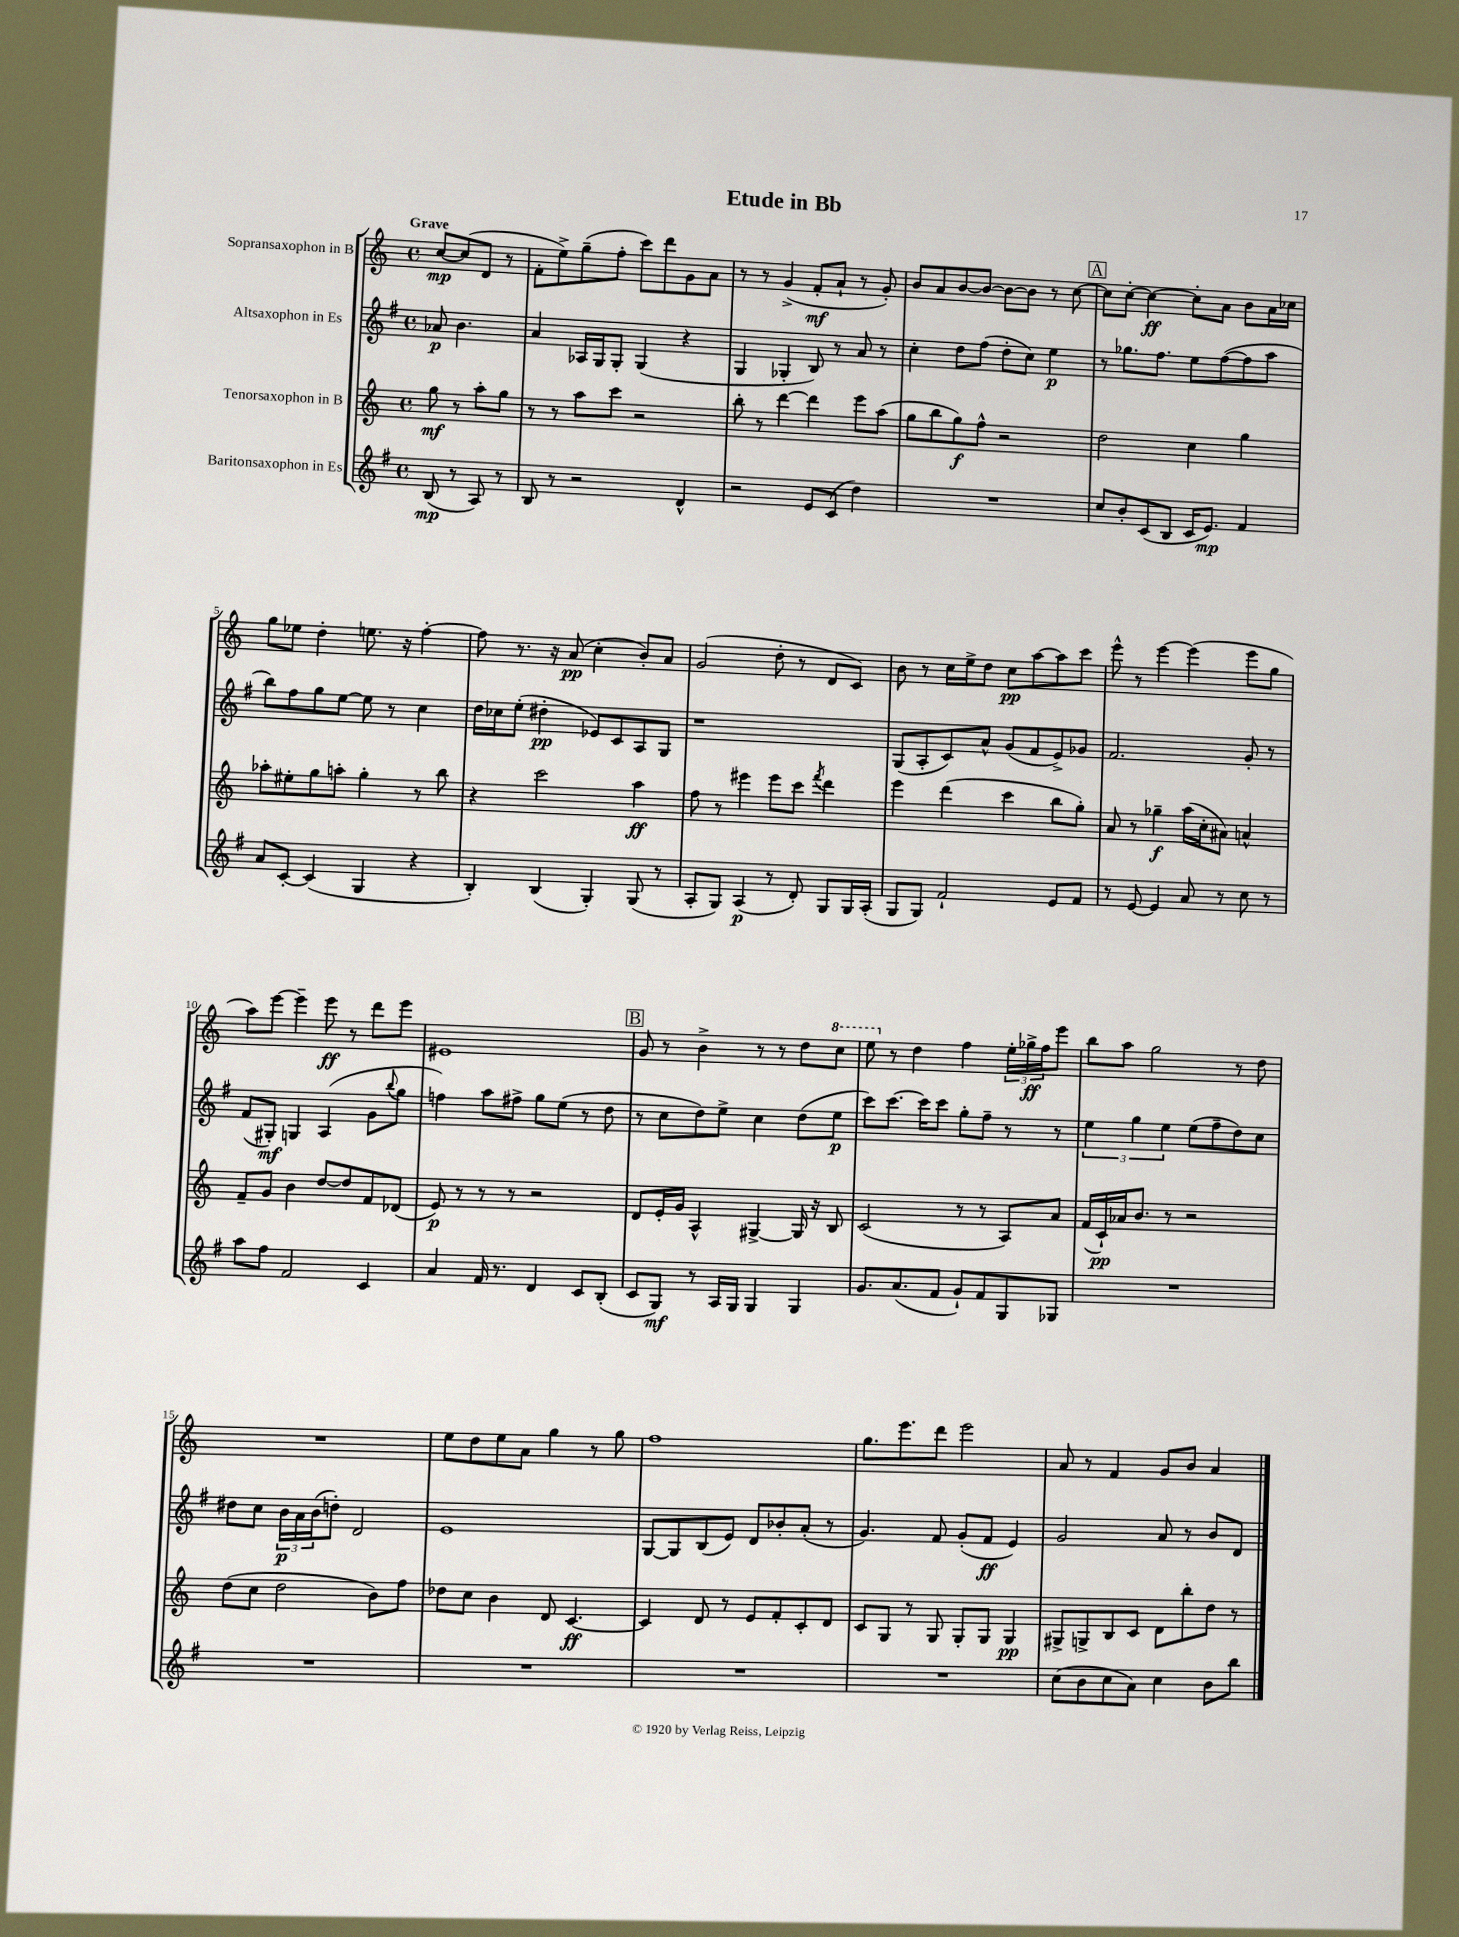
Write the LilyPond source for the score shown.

\header { title = "Etude in Bb" }
<<
\new StaffGroup <<
\new Staff = "s0" \with { instrumentName = "Sopransaxophon in B" } {
    \clef treble \key c \major \defaultTimeSignature \time 4/4 \partial 2 \tempo "Grave"
    c''8~\mp c''8( d'8 r8 |
    f'8-. e''8->) g''8--( f''8-. c'''8) d'''8 g'8 a'8 |
    r8 r8 g'4->( f'8-.\mf a'8-! r8 g'8-.) |
    b'8 a'8 b'8~ b'8~ b'8~ b'8 r8 c''8~ |
    \mark \markup { \box "A" } c''8 c''8~-. c''4~\ff c''8-. a'8 b'8 a'16 ces''16 |
    g''8 ees''8 d''4-. e''8. r16 f''4~-. |
    f''8 r8. r16 a'8\pp( c''4-. b'8-.) a'8 |
    g'2( d''8-. r8 d'8 c'8) |
    b'8 r8 c''16 e''16-> d''8 c''8\pp a''8~ a''8 c'''8 |
    e'''8-^ r8 e'''4~ e'''4( e'''8 g''8 |
    a''8) e'''8~ e'''4-- e'''8\ff r8 d'''8 e'''8 |
    eis'1 |
    \mark \markup { \box "B" } g'8 r8 b'4-> r8 r8 d''8 \ottava #1 c'''8 |
    e'''8 \ottava #0 r8 d''4 f''4 \tuplet 3/2 { e''16-. ges''16->\ff f''16 } e'''8 |
    b''8 a''8 g''2 r8 d''8 |
    R1 |
    e''8 d''8 e''8 a'8 g''4 r8 g''8 |
    f''1 |
    g''8. e'''8. d'''8 e'''2 |
    a'8 r8 f'4 g'8 b'8 a'4 \bar "|." |
}
\new Staff = "s1" \with { instrumentName = "Altsaxophon in Es" } {
    \clef treble \key g \major \defaultTimeSignature \time 4/4 \partial 2
    aes'8\p b'4. |
    a'4 aes16 g16 g8-. g4( r4 |
    g4 ges4-. b8) r8 a'8 r8 |
    c''4-. d''8 fis''8( d''8-. c''8) e''4\p |
    \mark \markup { \box "A" } r8 ges''8. fis''8. e''8 fis''8~( fis''8 a''8 |
    b''8) fis''8 g''8 e''8~ e''8 r8 c''4 |
    d''16 ces''16 e''8-.( dis''4-.\pp ees'8) c'8 a8 g8 |
    r1 |
    g8( a8-. c'8) a'8-^ g'8( fis'8 e'8->) ges'8 |
    fis'2. g'8-. r8 |
    fis'8( gis8-.\mf) g4 a4( g'8 \appoggiatura { b''8 } g''8 |
    f''4) a''8 fis''8-> g''8 e''8( r8 d''8 |
    \mark \markup { \box "B" } r8 c''8 d''8) e''8-> c''4 d''8( e''8\p |
    c'''8) c'''8.~ c'''16 c'''8 g''8-. fis''8-- r8 r8 |
    \tuplet 3/2 { e''4 g''4 e''4 } e''8( fis''8-- d''8) c''8 |
    dis''8 c''8 \tuplet 3/2 { b'16\p a'16 b'16( } d''8-.) d'2 |
    e'1 |
    g8~ g8 b8( e'8) d'8 bes'8-. a'8-.( r8 |
    g'4.) fis'8 g'8-.( fis'8\ff e'4) |
    g'2 a'8 r8 b'8 d'8 \bar "|." |
}
\new Staff = "s2" \with { instrumentName = "Tenorsaxophon in B" } {
    \clef treble \key c \major \defaultTimeSignature \time 4/4 \partial 2
    g''8\mf r8 a''8-. g''8 |
    r8 r8 a''8 c'''8 r2 |
    b''8-. r8 d'''4~ d'''4 e'''8 a''8( |
    g''8 b''8 g''8\f) f''8-^ r2 |
    \mark \markup { \box "A" } d''2 c''4 g''4 |
    aes''8-. eis''8-. g''8 a''8-. g''4-. r8 b''8 |
    r4 c'''2 a''4\ff |
    f''8 r8 eis'''4 eis'''8 c'''8 \acciaccatura { f'''8 } d'''4 |
    e'''4 d'''4( c'''4 b''8 g''8-.) |
    a'8 r8 ges''4--\f a''16( c''16-. ais'8) a'4-^ |
    f'8-- g'8 b'4 d''8~ d''8 f'8 des'8( |
    e'8\p) r8 r8 r8 r2 |
    \mark \markup { \box "B" } d'8 e'16-. g'16 a4-^ gis4~-> gis16 r16 b8 |
    c'2( r8 r8 a8) a'8 |
    f'16( c'16-!\pp) aes'16 b'8. r8 r2 |
    d''8( c''8 d''2 b'8) f''8 |
    des''8 c''8 b'4 d'8 c'4.~\ff |
    c'4 d'8 r8 e'8 f'8-. c'8-. d'8 |
    c'8 g8 r8 g8 g8-. g8 g4\pp |
    gis8-> g8-> b8 c'8 d'8 b''8-. d''8 r8 \bar "|." |
}
\new Staff = "s3" \with { instrumentName = "Baritonsaxophon in Es" } {
    \clef treble \key g \major \defaultTimeSignature \time 4/4 \partial 2
    b8\mp( r8 a8) r8 |
    b8 r8 r2 d'4-^ |
    r2 e'8 c'8( d''4) |
    R1 |
    \mark \markup { \box "A" } c''8 b'8-. c'8( b8 c'16 e'8.\mp) fis'4 |
    a'8 c'8~-. c'4( g4 r4 |
    b4-.) b4( g4-.) g8( r8 |
    a8-. g8) a4\p( r8 d'8-.) g8 g16 a16-.( |
    g8 g8) fis'2-! e'8 fis'8 |
    r8 e'8~ e'4 a'8 r8 c''8 r8 |
    a''8 fis''8 fis'2 c'4 |
    a'4 fis'16 r8. d'4 c'8 b8-.( |
    \mark \markup { \box "B" } c'8 g8\mf) r8 a16 g16 g4 g4 |
    g'8. a'8.( fis'8 g'8-!) fis'8 g8 ges8 |
    R1 |
    R1 |
    R1 |
    R1 |
    R1 |
    c''8( b'8 c''8 a'8) c''4 b'8 b''8 \bar "|." |
}
>>
>>
